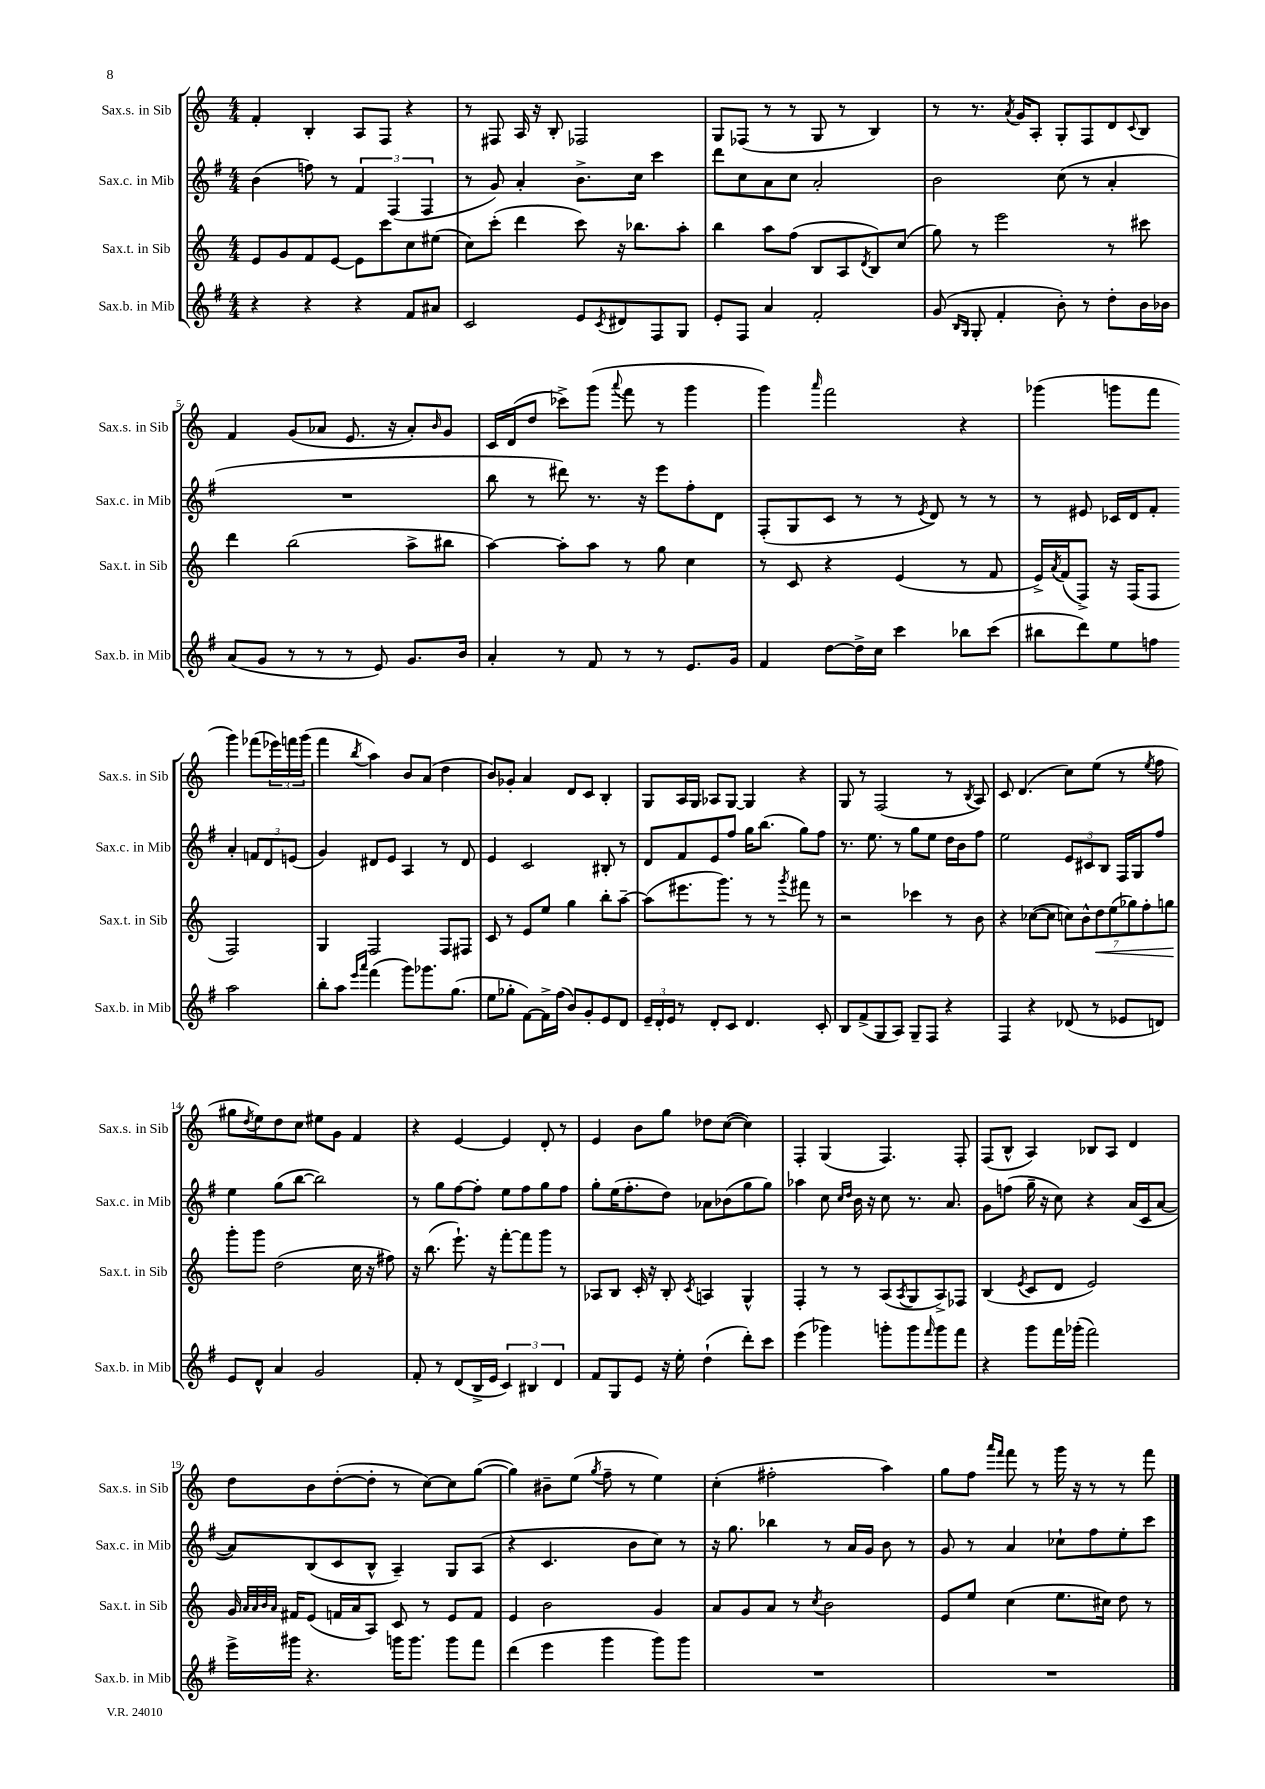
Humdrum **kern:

**kern	**kern	**dynam	**kern	**kern
*part4	*part3	*part3	*part2	*part1
*staff4	*staff3	*staff3	*staff2	*staff1
*I"Sax.b. in Mib	*I"Sax.t. in Sib	*	*I"Sax.c. in Mib	*I"Sax.s. in Sib
*I'Sax.b. in Mib	*I'Sax.t. in Sib	*	*I'Sax.c. in Mib	*I'Sax.s. in Sib
*clefG2	*clefG2	*	*clefG2	*clefG2
*k[f#]	*k[]	*	*k[f#]	*k[]
*M4/4	*M4/4	*	*M4/4	*M4/4
=1	=1	=1	=1	=1
4r	8e/L	.	(4b\	4f'/
.	8g/	.	.	.
4r	8f/	.	8ffn\)	4B'/
.	[8e/J	.	8r	.
4r	8e\L]	.	6f#/	8A/L
.	8ccc\	.	.	8F/J
.	.	.	(6F#/	.
8f#/L	8cc\	.	.	4r
.	.	.	6F#/	.
8a#X/J	(8ee#X\J	.	.	.
=2	=2	=2	=2	=2
2c/	8cc\L)	.	8r	8r
.	(8ccc'\J	.	8g/)	8F#X/
.	4ddd\	.	4a'/	16A/
.	.	.	.	16r
.	.	.	.	8B'/
8e/L	8ccc\)	.	8.b^\L	2F-X/
8qc/	.	.	.	.
8d#X/	16r	.	.	.
.	8.bb-X\L	.	16cc\Jk	.
8F#/	.	.	4ccc\	.
8G/J	8aa'\J	.	.	.
=3	=3	=3	=3	=3
8e'/L	4bb\	.	8ddd\L	8G/L
8F#/J	.	.	8cc\	(8F-X/J
4a/	8aa\L	.	8a\	8r
.	(8ff\J	.	8cc\J	8r
2f#'/	8B/L	.	2a'/	8G/
.	8A/	.	.	8r
.	8qd/	.	.	.
.	8B/)	.	.	4B/)
.	(8cc/J	.	.	.
=4	=4	=4	=4	=4
(8g/	8gg\)	.	2b\	8r
16qqB/LL	.	.	.	.
16qqG/JJ	.	.	.	.
8G'/	8r	.	.	8.r
4f#'/	2eee\	.	.	.
.	.	.	.	8qa/
.	.	.	.	16g/KL
.	.	.	.	8A'/J
8b'\)	.	.	(8cc\	8G'/L
8r	.	.	8r	8F/
8dd'\L	8r	.	4a'/	8d/
.	.	.	.	8qqc/
16b\L	8ccc#X\	.	.	8B/J
16b-X\JJ	.	.	.	.
!!LO:LB:g=z
=5	=5	=5	=5	=5
(8a/L	4ddd\	.	1r	4f/
8g/J	.	.	.	.
8r	(2bb\	.	.	(8g/L
8r	.	.	.	8a-X/J
8r	.	.	.	8.e/
8e/)	.	.	.	.
.	.	.	.	16r
8.g/L	8aa^\L	.	.	8a-'/L)
.	.	.	.	16qqb/
.	8bb#X\J	.	.	8g/J
16b/Jk	.	.	.	.
=6	=6	=6	=6	=6
4a'/	[4aa\)	.	8bb\	16c/LL
.	.	.	.	(16d/J
.	.	.	8r	8dd/J
8r	8aa'\L]	.	8ddd#X\)	8ccc-X^\L)
8f#/	8aa\J	.	8.r	(8ggg\J
.	.	.	.	8qqaaa/
8r	8r	.	.	8fff\
.	.	.	16r	.
8r	8gg\	.	8eee\L	8r
8.e/L	4cc\	.	8ff#'\	4ggg\
.	.	.	8d\J	.
16g/Jk	.	.	.	.
=7	=7	=7	=7	=7
4f#/	8r	.	(8F#'/L	4ggg\)
.	8c/	.	8G/	.
.	.	.	.	16qqaaa/
[8dd\L	4r	.	8c/J	2fff\
16dd^\L]	.	.	8r	.
16cc\JJ	.	.	.	.
4ccc\	(4e/	.	8r	.
.	.	.	8qe/	.
.	.	.	8d/)	.
8bb-X\L	8r	.	8r	4r
(8ccc\J	8f/	.	8r	.
=8	=8	=8	=8	=8
8bb#X\L	16e^/LL)	.	8r	(4ggg-X\
.	8qa/	.	.	.
.	(16f/J	.	.	.
8ddd\)	8F^/J)	.	8e#X/	.
8ee\	16r	.	16c-X/LL	8gggn\L
.	(16F/KL	.	16d/J	.
8ffn\J	8F/J	.	8f#'/J	8fff\J
2aa\	2F/)	.	4a'/	4ggg\)
.	.	.	12fn/L	(8fff-X\L
.	.	.	12d/	.
.	.	.	.	24eee-X\L)
.	.	.	(12en/J	24fffn\
.	.	.	.	(24ggg\JJ
!!LO:LB:g=z
=9	=9	=9	=9	=9
8bb'\L	4G/	.	4g/)	4fff\
8aa\J	.	.	.	.
16qqeee/LL	.	.	.	.
16qqaaa/JJ	.	.	.	8qbb/
(4fff#\	2F/	.	8d#X/L	4aa\)
.	.	.	8e/J	.
8ggg\L)	.	.	4A/	8b/L
8.ggg-X\	.	.	.	(8a/J
.	8F/L	.	8r	4dd\
(8.gg\J	.	.	.	.
.	8F#X/J	.	8d#/	.
=10	=10	=10	=10	=10
8ee\L	8c/	.	4e/	8b/L)
8gg-X'\J	8r	.	.	8g-X'/J
[8f#\L)	8e/L	.	2c/	4a/
16f#^\L]	8ee/J	.	.	.
(16ff#\JJ	.	.	.	.
8b/L)	4gg\	.	.	8d/L
8g'/	.	.	.	8c/J
8e/	8bb'\L	.	8B#X'/	4B'/
8d/J	[8aa~\J	.	8r	.
=11	=11	=11	=11	=11
24e~/LL	(8aa\L]	.	8d/L	8G/L
24d'/	.	.	.	.
24e/JJ	.	.	.	.
8r	8.eee#X\	.	8f#/	16A/L
.	.	.	.	16G/JJ
8d'/L	.	.	8e/	8A-X/L
.	8.ggg\J)	.	.	.
8c/J	.	.	8ff#/J	[8G/J
4.d/	8r	.	16gg\KL	4G/]
.	.	.	(8.bb\J	.
.	8r	.	.	.
.	8qggg/	.	.	.
.	8fff#X\	.	8gg\L)	4r
8c'/	8r	.	8ff#\J	.
=12	=12	=12	=12	=12
8B/L	2r	.	8.r	8G/
(8f#^/	.	.	.	8r
.	.	.	8.ee\	.
8G/	.	.	.	(2F/
8A/J)	.	.	8r	.
8G~/L	4ccc-X\	.	8gg\L	.
8F#/J	.	.	8ee\J	.
4r	8r	.	16dd\LL	8r
.	.	.	16b\J	.
.	.	.	.	8qB/
.	8b\	.	8ff#\J	8A/)
=13	=13	=13	=13	=13
4F#/	4r	.	2ee\	8c/
.	.	.	.	(4.d/
4r	([8cc-X\L	.	.	.
.	8cc-\J]	.	.	.
(8d-X/	14ccn\L)	.	12e/L	8cc\L)
.	14b^^\	.	.	.
.	.	.	12c#X/	.
8r	.	.	.	(8ee\J
!	!	!LO:HP:b	!	!
.	14dd\	<	.	.
.	.	.	12B/J	.
.	(14ee\	.	.	.
8e-X/L	.	.	16F#/LL	8r
.	14gg-X\)	.	.	.
.	.	.	16G/J	.
.	14ff'\	.	.	.
.	.	.	.	8qee/
8dn/J)	.	.	8ff#/J	8ff\
.	14ggn\J	.	.	.
!!LO:LB:g=z
=14	=14	=14	=14	=14
8e/L	8ggg'\L	.	4ee\	8gg#X\L
.	.	.	.	8qdd/
8d^^/J	8ggg\J	[	.	8ee\)
4a/	(2dd\	.	(8gg\L	8dd\
.	.	.	[8bb\J	8cc\J
2g/	.	.	2bb\])	8ee#X\L
.	.	.	.	8g\J
.	16cc\	.	.	4f/
.	16r	.	.	.
.	8ff#X\)	.	.	.
=15	=15	=15	=15	=15
8f#'/	16r	.	8r	4r
.	(8.bb\	.	.	.
8r	.	.	8gg\L	.
(8d/L	8.eee`\)	.	[8ff#\	[4e/
16B^/L	.	.	8ff#'\J]	.
16e/JJ	16r	.	.	.
6c/)	[8fff'\L	.	8ee\L	4e/]
.	8fff\]	.	8ff#\	.
6B#X/	.	.	.	.
.	8ggg\J	.	8gg\	8d'/
6d/	.	.	.	.
.	8r	.	8ff#\J	8r
=16	=16	=16	=16	=16
8f#/L	8A-X/L	.	8gg'\L	4e/
8G/	8B/J	.	(16ee\K	.
.	.	.	8.ff#'\	.
8e/J	16c'/	.	.	8b\L
.	16r	.	.	.
16r	8B'/	.	8dd\J)	8gg\J
16ee'\	.	.	.	.
.	8qc/	.	.	.
(4dd`\	4An/	.	8a-X\L	8dd-X\L
.	.	.	(8b-X\	([8cc\J
8ddd'\L)	4G^^/	.	8gg\	4cc\])
8ccc\J	.	.	8gg\J)	.
=17	=17	=17	=17	=17
(4eee\	4F'/	.	4aa-X\	4F'/
4ggg-X\)	8r	.	8cc\	(4G/
.	.	.	16qqcc/LL	.
.	.	.	16qqdd/JJ	.
.	8r	.	16b\	.
.	.	.	16r	.
8gggn'\L	(8A/L	.	8cc\	4.F/)
.	8qA/	.	.	.
8ggg\	8G/	.	8.r	.
16qqfff#/	.	.	.	.
8ggg\	8A^/)	.	.	.
.	.	.	8.a/	.
8fff#\J	8F-X/J	.	.	8F'/
=18	=18	=18	=18	=18
4r	(4B/	.	8g\L	(8F/L
.	.	.	(8ffn\J	8B^^/J
.	8qe/	.	.	.
8ggg\L	8c/L	.	16gg~\	4A/)
.	.	.	16r	.
16fff#\L	8d/J	.	8cc\)	.
(16ggg-X'\JJ	.	.	.	.
2fff#\)	2e/)	.	4r	8B-X/L
.	.	.	.	8A/J
.	.	.	(16a/LL	4d/
.	.	.	16c/J	.
.	.	.	[8a/J	.
!!LO:LB:g=z
=19	=19	=19	=19	=19
16eee^\LL	16g/	.	8a/L])	8dd\L
.	32qqa/LLL	.	.	.
.	32qqa/	.	.	.
.	32qqb/	.	.	.
.	32qqa/JJJ	.	.	.
16ggg#X\JJ	16f#X/KL	.	.	.
4.r	(8e/J	.	(8B/	8b\
.	16fn/LL	.	8c/	([8dd'\
.	16a/J	.	.	.
.	8A/J)	.	8B^^/J	8dd'\J]
16gggn\KL	8c/	.	4A~/)	8r
8.ggg\J	.	.	.	.
.	8r	.	.	[8cc\L)
8ggg\L	8e/L	.	8G/L	8cc\]
8fff#\J	8f/J	.	(8A/J	([8gg\J
=20	=20	=20	=20	=20
(4ddd\	4e/	.	4r	4gg\])
4eee\	2b\	.	4.c/	8b#X~\L
.	.	.	.	(8ee\J
.	.	.	.	8qgg/
4ggg\	.	.	.	8ff~\
.	.	.	8b\L	8r
8ggg\L)	4g/	.	8cc\J)	4ee\)
8ggg\J	.	.	8r	.
=21	=21	=21	=21	=21
1r	8a/L	.	16r	(4cc'\
.	.	.	8.gg\	.
.	8g/	.	.	.
.	8a/J	.	4bb-X\	2ff#X'\
.	8r	.	.	.
.	8qcc/	.	.	.
.	2b\	.	8r	.
.	.	.	16a/LL	.
.	.	.	16g/JJ	.
.	.	.	8b\	4aa\)
.	.	.	8r	.
=22	=22	=22	=22	=22
1r	8e/L	.	8g/	8gg\L
.	8ee/J	.	8r	8ff\J
.	.	.	.	16qqaaa/LL
.	.	.	.	16qqfff/JJ
.	(4cc\	.	4a/	8fff\
.	.	.	.	8r
.	8.ee\L	.	8cc-X`\L	16ggg\
.	.	.	.	16r
.	.	.	8ff#\	8r
.	16cc#X\Jk)	.	.	.
.	8dd\	.	8ee'\	8r
.	8r	.	8ccc\J	8fff\
==	==	==	==	==
*-	*-	*-	*-	*-
